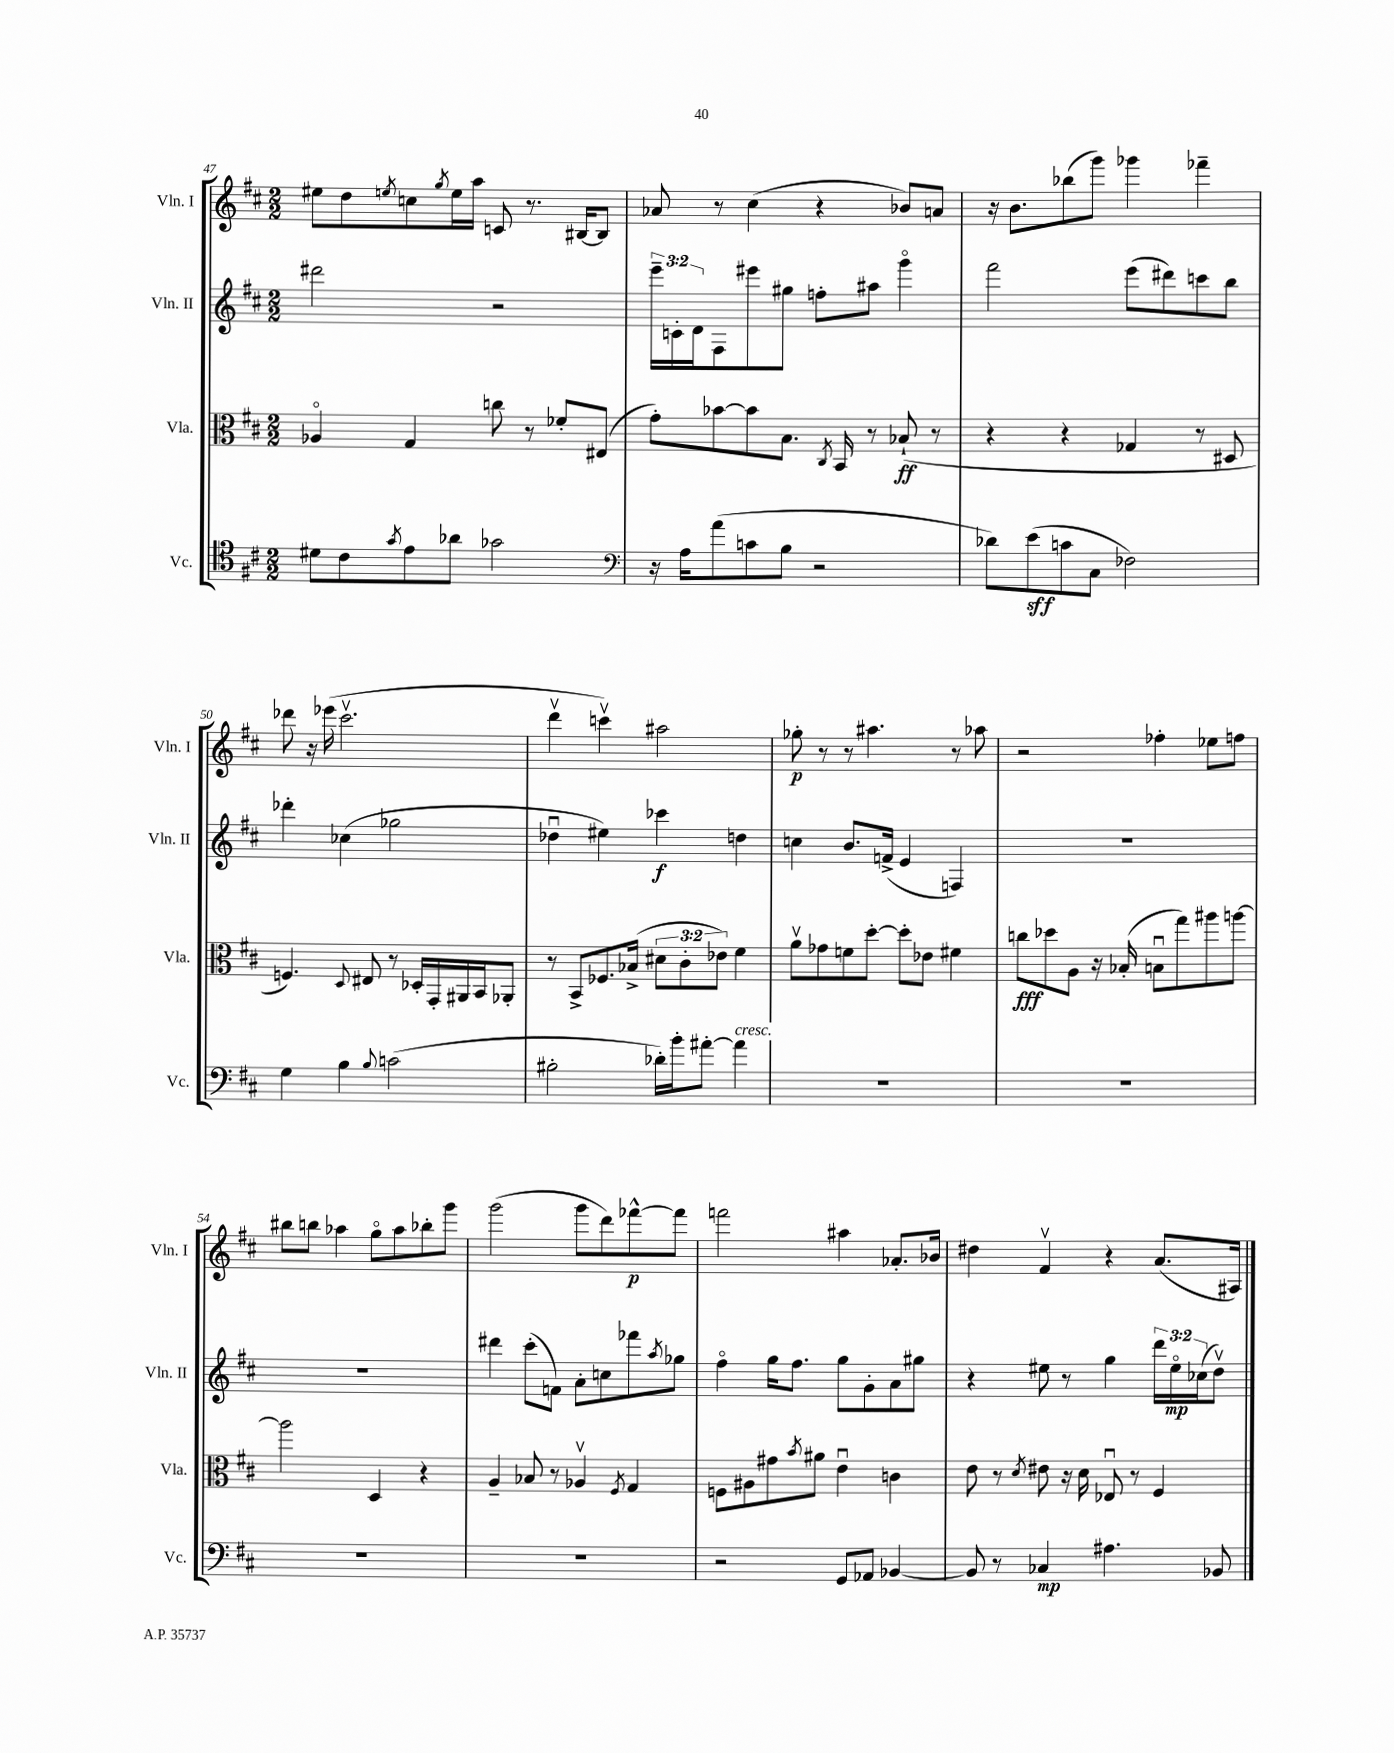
<<
\new StaffGroup <<
\new Staff = "s0" \with { instrumentName = "Vln. I" shortInstrumentName = "Vln. I" } {
    \clef treble \key d \major \numericTimeSignature \time 2/2
    eis''8 d''8 \acciaccatura { e''8 } c''8 \acciaccatura { g''8 } e''16 a''16 c'8 r8. bis16~ bis8 |
    aes'8 r8 cis''4( r4 bes'8) a'8 |
    r16 b'8. bes''8( g'''8) ges'''4 fes'''4-- |
    des'''8 r16 ees'''16( cis'''2.\upbow |
    d'''4\upbow c'''4\upbow) ais''2 |
    ges''8-.\p r8 r8 ais''4. r8 aes''8 |
    r2 fes''4-. ees''8 f''8 |
    bis''8 b''8 aes''4 g''8\flageolet aes''8 bes''8-. g'''8 |
    g'''2( g'''8 d'''8) fes'''8~-^\p fes'''8 |
    f'''2 ais''4 aes'8.-. bes'16 |
    dis''4 fis'4\upbow r4 a'8.( ais16) \bar "|." |
}
\new Staff = "s1" \with { instrumentName = "Vln. II" shortInstrumentName = "Vln. II" } {
    \clef treble \key d \major \numericTimeSignature \time 2/2 \override Staff.TupletNumber.text = #tuplet-number::calc-fraction-text
    dis'''2 r2 |
    \tuplet 3/2 { e'''16-- c'16-. d'16 } fis8 eis'''8 gis''8 f''8-. ais''8 g'''4\flageolet |
    fis'''2 e'''8( dis'''8) c'''8 b''8 |
    des'''4-. ces''4( ges''2 |
    des''4\downbow eis''4) ces'''4\f d''4 |
    c''4 b'8. f'16->( e'4 f4) |
    R1 |
    R1 |
    dis'''4 cis'''8-.( f'8) a'8-. c''8 fes'''8 \acciaccatura { a''8 } ges''8 |
    fis''4\flageolet g''16 fis''8. g''8 g'8-. a'8 gis''8 |
    r4 eis''8 r8 g''4 \tuplet 3/2 { d'''16 eis''16\flageolet\mp ces''16( } d''8\upbow) \bar "|." |
}
\new Staff = "s2" \with { instrumentName = "Vla." shortInstrumentName = "Vla." } {
    \clef alto \key d \major \numericTimeSignature \time 2/2 \override Staff.TupletNumber.text = #tuplet-number::calc-fraction-text
    aes4\flageolet g4 c''8 r8 fes'8-. eis8( |
    g'8-.) bes'8~ bes'8 b8. \acciaccatura { cis8 } b,16 r8 bes8-!\ff( r8 |
    r4 r4 ges4 r8 dis8 |
    f4.) \appoggiatura { d8 } eis8 r8 des16-. g,16-. ais,16 b,16 aes,8-. |
    r8 b,8-> fes8. bes16->( \tuplet 3/2 { dis'8 cis'8-. ees'8) } fis'4 |
    a'8\upbow ges'8 f'8 d''8~-. d''8-. ees'8 fis'4 |
    c''8\fff des''8 a8 r16 bes16-.( b8\downbow g''8) ais''8 a''8~ |
    a''2 d4 r4 |
    a4-- bes8 r8 aes4\upbow \acciaccatura { fis8 } g4 |
    f8 ais8 gis'8 \acciaccatura { b'8 } ais'8 e'4\downbow c'4 |
    e'8 r8 \acciaccatura { d'8 } eis'8 r16 d'16 ees8\downbow r8 fis4 \bar "|." |
}
\new Staff = "s3" \with { instrumentName = "Vc." shortInstrumentName = "Vc." } {
    \clef tenor \key d \major \numericTimeSignature \time 2/2
    dis'8 cis'8 \acciaccatura { g'8 } e'8 aes'8 ges'2 |
    \clef bass r16 a16 a'8( c'8 b8 r2 |
    des'8) e'8\sff( c'8 cis8 fes2) |
    g4 b4 \appoggiatura { b8 } c'2( |
    bis2-. des'16-.) b'16-. ais'8~-. ais'4^\markup { \italic "cresc." } |
    R1 |
    R1 |
    R1 |
    R1 |
    r2 g,8 aes,8 bes,4~ |
    bes,8 r8 ces4\mp ais4. bes,8 \bar "|." |
}
>>
>>
\layout { \context { \Score currentBarNumber = #47 } }
